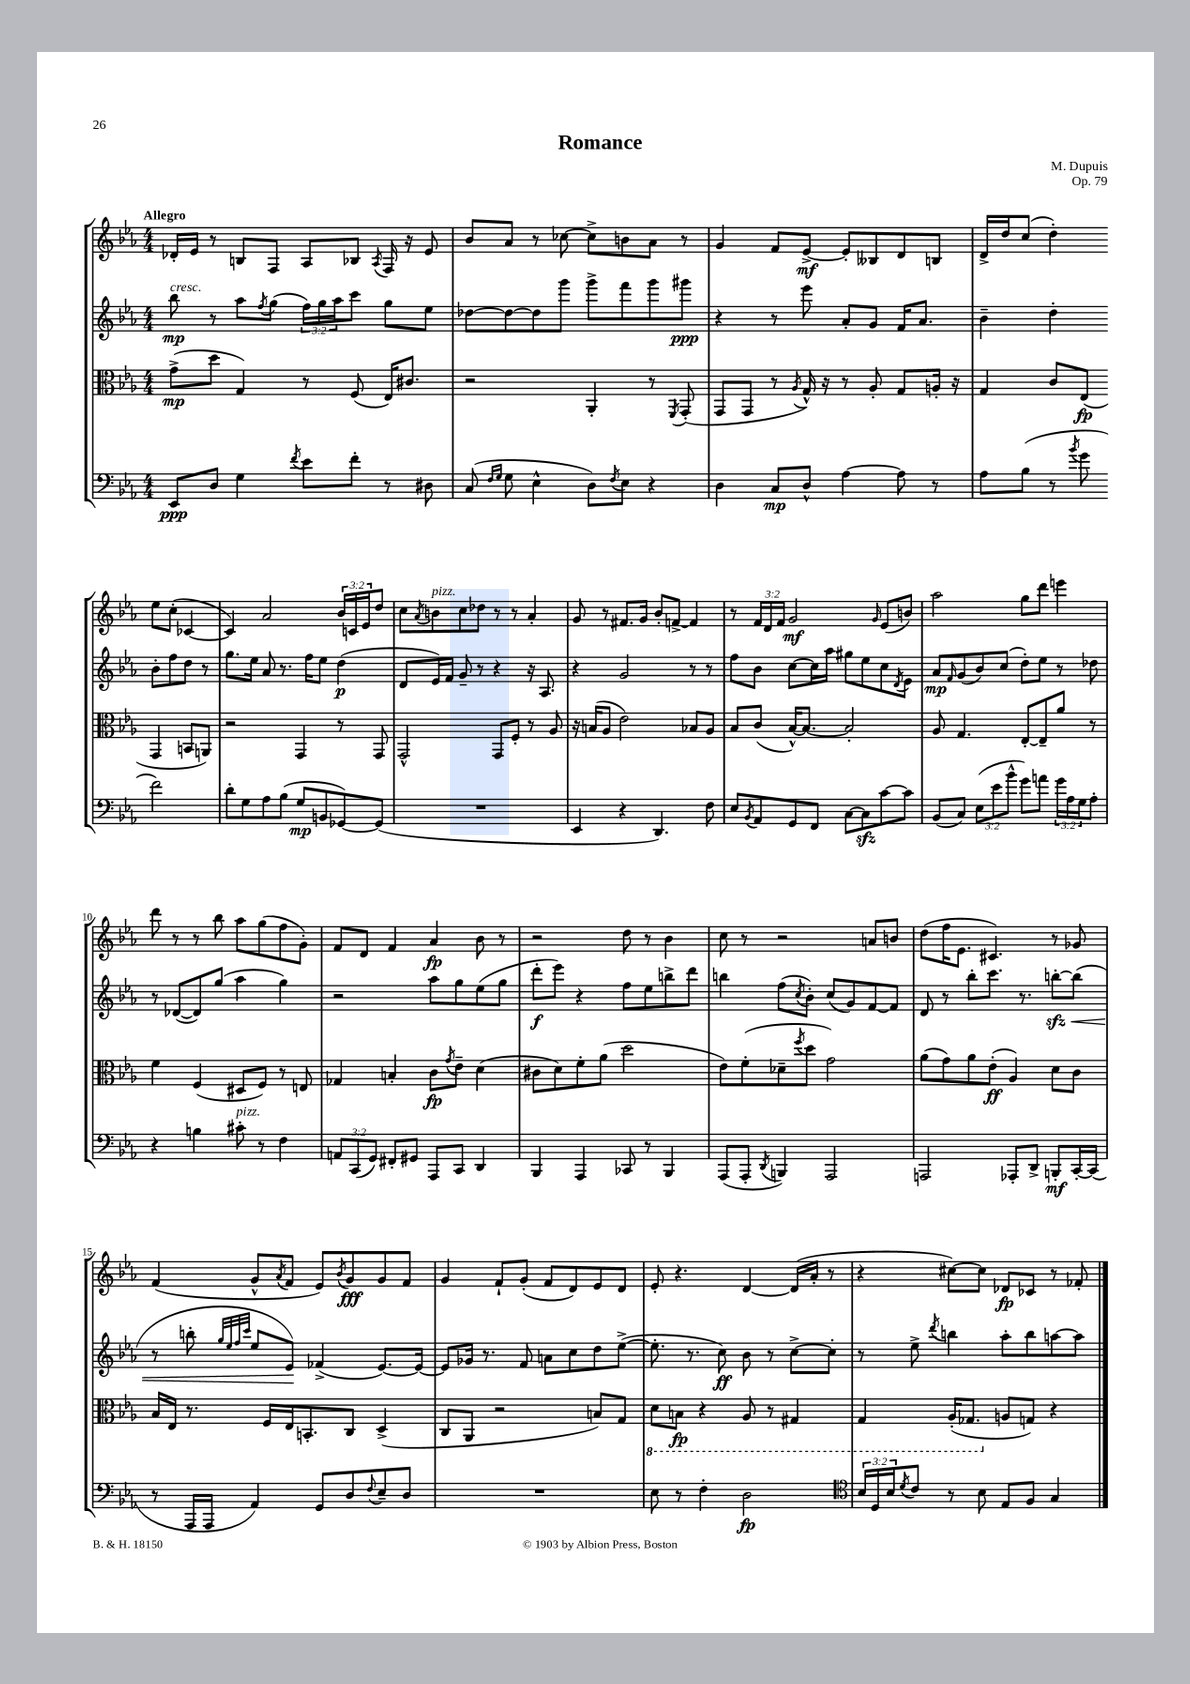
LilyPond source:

\header { title = "Romance" composer = "M. Dupuis" opus = "Op. 79" }
<<
\new StaffGroup <<
\new Staff = "s0" {
    \clef treble \key ees \major \numericTimeSignature \time 4/4 \override Staff.TupletNumber.text = #tuplet-number::calc-fraction-text \tempo "Allegro"
    des'16-. ees'16 r8 b8 f8 aes8 bes8 \acciaccatura { aes8 } f16 r16 ees'8 |
    bes'8 aes'8 r8 ces''8~ ces''8-> b'8 aes'8 r8 |
    g'4 f'8 ees'8~->\mf ees'8-. beses8 d'8 b8 |
    d'16-> d''16 c''8( d''4-.) ees''8 c''8-.( ces'4~ |
    ces'4) aes'2 \tuplet 3/2 { bes'16 c'16 ees'16 } d''8 |
    c''8 \acciaccatura { aes'8 } b'8^\markup { \italic "pizz." } c''8 des''8 r8 r8 aes'4-. |
    g'8 r8 fis'8. g'16 bes'8-. f'8~-> f'4 |
    r8 \tuplet 3/2 { f'16 d'16 f'16 } g'2\mf \grace { g'16 } ees'8( b'8) |
    aes''2 g''8 d'''8 e'''4 |
    d'''8 r8 r8 bes''8 aes''8 g''8( f''8 g'8-.) |
    f'8 d'8 f'4 aes'4\fp bes'8 r8 |
    r2 d''8 r8 bes'4 |
    c''8 r8 r2 a'8 b'8 |
    d''8( f''16 ees'8. cis'4.) r8 ges'8 |
    f'4( g'8-^ \acciaccatura { aes'8 } f'8 ees'8) \acciaccatura { bes'8 } g'8\fff g'8 f'8 |
    g'4 f'8-! g'8-.( f'8 d'8) ees'8 d'8 |
    ees'8-. r4. d'4~ d'16( aes'16-. r8 |
    r4 cis''8~) cis''8 des'8\fp ces'8 r8 fes'8-. \bar "|." |
}
\new Staff = "s1" {
    \clef treble \key ees \major \numericTimeSignature \time 4/4 \override Staff.TupletNumber.text = #tuplet-number::calc-fraction-text
    bes''8\mp^\markup { \italic "cresc." } r8 aes''8 \acciaccatura { f''8 } g''8( \tuplet 3/2 { f''16) g''16 aes''16 } c'''8 g''8 ees''8 |
    des''8~ des''8~ des''8 g'''8 g'''8-> f'''8 g'''8 gis'''8\ppp |
    r4 r8 ees'''8 aes'8-. g'8 f'16 aes'8. |
    bes'4-- d''4-. bes'8-. f''8 d''8 r8 |
    g''8. ees''16 aes'8 r8. f''16 ees''8 d''4\p( |
    d'8 ees'16) f'16 g'8-- r8 r4 r16 aes8. |
    r4 g'2 r8 r8 |
    f''8 bes'8 c''8~ c''16 aes''16 gis''8 ees''8 c''8 \acciaccatura { d'8 } ees'8 |
    aes'8\mp \grace { f'16 } g'8( bes'8) c''8( d''8-.) ees''8 r8 des''8 |
    r8 des'8~( des'8) g''8( aes''4 g''4) |
    r2 aes''8 g''8 ees''8( g''8 |
    d'''8-.\f ees'''8) r4 f''8 ees''8 b''8-> d'''8 |
    b''4 f''8( \acciaccatura { c''8 } bes'8-.) c''8( g'8) f'8~ f'8 |
    d'8 r8 bes''8-. c'''8. r8. b''8~-.\sfz\< b''8( |
    r8 b''8-. \grace { g''32 ees''32 f''32 c'''32 } ees''8 ees'8\!) fes'4->( ees'8.~) ees'16~ |
    ees'8 ges'16 r8. f'8 a'8 c''8 d''8 ees''8~->( |
    ees''8.-. r8. c''8\ff) bes'8 r8 c''8~-> c''8-. |
    r8 ees''8-> \acciaccatura { d'''8 } b''4 aes''8-. b''8 a''8~ a''8 \bar "|." |
}
\new Staff = "s2" {
    \clef alto \key ees \major \numericTimeSignature \time 4/4
    g'8->\mp( d''8 g4) r8 f8( ees16) cis'8. |
    r2 aes,4-. r8 \acciaccatura { f,8 } g,8-.( |
    g,8 g,8 r8 \acciaccatura { aes8 } g16-^) r16 r8 aes8-. g8 a16-. r16 |
    g4 c'8 ees8\fp( g,4 b,8 a,8) |
    r2 g,4 r8 g,8 |
    g,2-^ g,8 f8-. r8 aes8 |
    r16 b16( aes8 ees'2) bes8 aes8 |
    bes8 c'8( bes16~-^) bes8.~ bes2-. |
    aes8 g4. ees8~-. ees8-- aes'8 r8 |
    f'4 f4( dis8 f8) r8 e8 |
    ges4 b4-. c'8\fp \acciaccatura { g'8 } ees'8-- d'4( |
    cis'8 d'8) f'8-. aes'8( d''2 |
    ees'8) f'8-.( des'8-- \acciaccatura { f''8 } d''8 g'2) |
    aes'8( g'8) aes'8 ees'8-.\ff( aes4) d'8 c'8 |
    bes16 ees16 r8. f16 ees16 b,8.-. c8 d4->( |
    c8 aes,8 r2 b8) g8 |
    \ottava #-1 d8 b,8\fp r4 aes,8 r8 gis,4 |
    g,4 aes,16-.( ges,8. \ottava #0 a8 g!8) r4 \bar "|." |
}
\new Staff = "s3" {
    \clef bass \key ees \major \numericTimeSignature \time 4/4 \override Staff.TupletNumber.text = #tuplet-number::calc-fraction-text
    ees,8\ppp d8 g4 \acciaccatura { f'8 } ees'8 f'8-. r8 dis8 |
    c8( \grace { f16 g16 } g8 ees4-^ d8) \acciaccatura { f8 } ees8 r4 |
    d4 c8\mp d8-^ aes4~ aes8 r8 |
    aes8 bes8( r8 \acciaccatura { bes'8 } g'8 f'2) |
    d'8-. g8 aes8 bes8( g8\mp b,8 ges,8~) ges,8( |
    R1 |
    ees,4 r4 d,4.) f8 |
    ees8 \acciaccatura { bes,8 } aes,8 g,8 f,8 c8~ c8\sfz c'8~ c'8 |
    bes,8( c8) \tuplet 3/2 { ees8( ees'8 bes'8-^ } g'8) a'8 \tuplet 3/2 { g'16 aes16 g16 } aes8-. |
    r4 b4 cis'8-.^\markup { \italic "pizz." } r8 f4 |
    \tuplet 3/2 { a,8 c,8( g,8) } fis,8-. gis,8 aes,,8 c,8 d,4 |
    bes,,4 aes,,4 ces,8 r8 bes,,4 |
    aes,,8( aes,,8-. \acciaccatura { d,8 } b,,4) aes,,2 |
    a,,2 aes,,8-. d,8-> b,,8-.\mf c,16~-. c,16( |
    r8 aes,,16 aes,,16 aes,4) g,8 d8 \appoggiatura { f8 } ees8-- d8 |
    R1 |
    ees8 r8 f4-. d2\fp |
    \clef tenor \tuplet 3/2 { bes16 d16 bes16 } \acciaccatura { d'8 } c'8 r8 bes8 ees8 f8 g4 \bar "|." |
}
>>
>>
